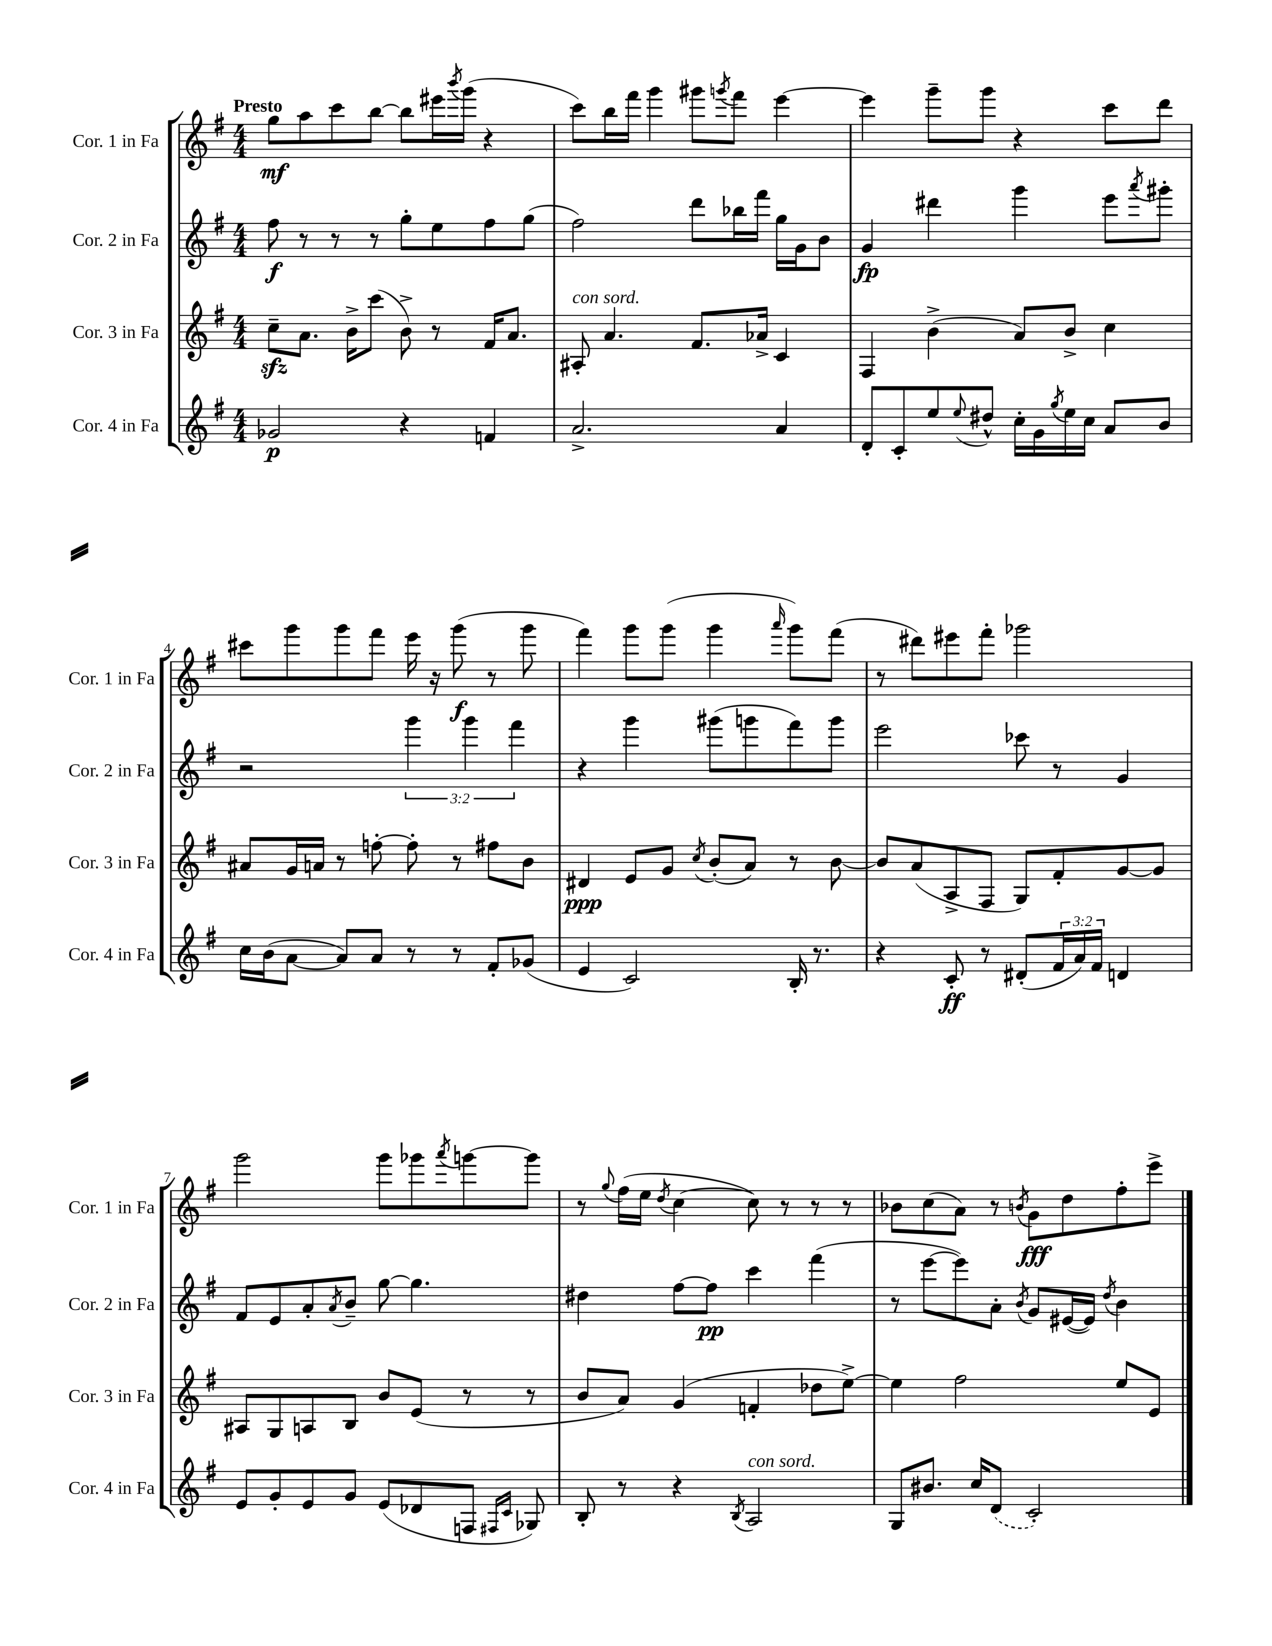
<<
\new StaffGroup <<
\new Staff = "s0" \with { instrumentName = "Cor. 1 in Fa" shortInstrumentName = "Cor. 1 in Fa" } {
    \clef treble \key g \major \numericTimeSignature \time 4/4 \tempo "Presto"
    g''8\mf a''8 c'''8 b''8~ b''8 eis'''16 \acciaccatura { b'''8 } g'''16( r4 |
    c'''8) b''16 fis'''16 g'''4 gis'''8 \acciaccatura { g'''8 } fis'''8 e'''4~ |
    e'''4 g'''8-- g'''8 r4 c'''8 d'''8 |
    cis'''8 g'''8 g'''8 fis'''8 e'''16 r16 g'''8\f( r8 g'''8 |
    fis'''4) g'''8 g'''8( g'''4 \grace { a'''16 } g'''8) fis'''8( |
    r8 dis'''8) eis'''8 fis'''8-. ges'''2 |
    g'''2 g'''8 ges'''8 \acciaccatura { a'''8 } g'''8~ g'''8 |
    r8 \appoggiatura { g''8 } fis''16( e''16 \acciaccatura { d''8 } c''4~ c''8) r8 r8 r8 |
    bes'8 c''8( a'8) r8 \acciaccatura { b'8 } g'8\fff d''8 fis''8-. e'''8-> \bar "|." |
}
\new Staff = "s1" \with { instrumentName = "Cor. 2 in Fa" shortInstrumentName = "Cor. 2 in Fa" } {
    \clef treble \key g \major \numericTimeSignature \time 4/4 \override Staff.TupletNumber.text = #tuplet-number::calc-fraction-text
    fis''8\f r8 r8 r8 g''8-. e''8 fis''8 g''8( |
    fis''2) d'''8 bes''16 fis'''16 g''16 g'16 b'8 |
    g'4\fp dis'''4 g'''4 e'''8 \acciaccatura { a'''8 } gis'''8-. |
    r2 \tuplet 3/2 { g'''4 g'''4 fis'''4 } |
    r4 g'''4 gis'''8( g'''8 fis'''8) g'''8 |
    e'''2 ces'''8 r8 g'4 |
    fis'8 e'8 a'8-. \acciaccatura { a'8 } b'8-- g''8~ g''4. |
    dis''4 fis''8~ fis''8\pp c'''4 fis'''4( |
    r8 e'''8~ e'''8) a'8-. \acciaccatura { b'8 } g'8 eis'16~( eis'16) \acciaccatura { d''8 } b'4 \bar "|." |
}
\new Staff = "s2" \with { instrumentName = "Cor. 3 in Fa" shortInstrumentName = "Cor. 3 in Fa" } {
    \clef treble \key g \major \numericTimeSignature \time 4/4
    c''8--\sfz a'8. b'16-> c'''8( b'8->) r8 fis'16 a'8. |
    ais8-.^\markup { \italic "con sord." } a'4. fis'8. aes'16-> c'4 |
    fis4 b'4->( a'8) b'8-> c''4 |
    ais'8 g'16 a'16 r8 f''8~-. f''8-. r8 fis''8 b'8 |
    dis'4\ppp e'8 g'8 \acciaccatura { c''8 } b'8-.( a'8) r8 b'8~ |
    b'8 a'8( a8-> fis8 g8) fis'8-. g'8~ g'8 |
    ais8 g8 a8 b8 b'8 e'8( r8 r8 |
    b'8 a'8) g'4( f'4-. des''8 e''8~->) |
    e''4 fis''2 e''8 e'8 \bar "|." |
}
\new Staff = "s3" \with { instrumentName = "Cor. 4 in Fa" shortInstrumentName = "Cor. 4 in Fa" } {
    \clef treble \key g \major \numericTimeSignature \time 4/4 \override Staff.TupletNumber.text = #tuplet-number::calc-fraction-text
    ges'2\p r4 f'4 |
    a'2.-> a'4 |
    d'8-. c'8-. e''8 \appoggiatura { e''8 } dis''8-^ c''16-. g'16 \acciaccatura { g''8 } e''16 c''16 a'8 b'8 |
    c''16 b'16( a'8~ a'8) a'8 r8 r8 fis'8-. ges'8( |
    e'4 c'2) b16-. r8. |
    r4 c'8-.\ff r8 dis'8-.( \tuplet 3/2 { fis'16 a'16) fis'16 } d'4 |
    e'8 g'8-. e'8 g'8 e'8( des'8 f8 \grace { fis16 c'16 } ges8) |
    b8-. r8 r4 \acciaccatura { b8 } a2^\markup { \italic "con sord." } |
    g8 bis'8. c''16 \once \slurDashed d'8( c'2-.) \bar "|." |
}
>>
>>
